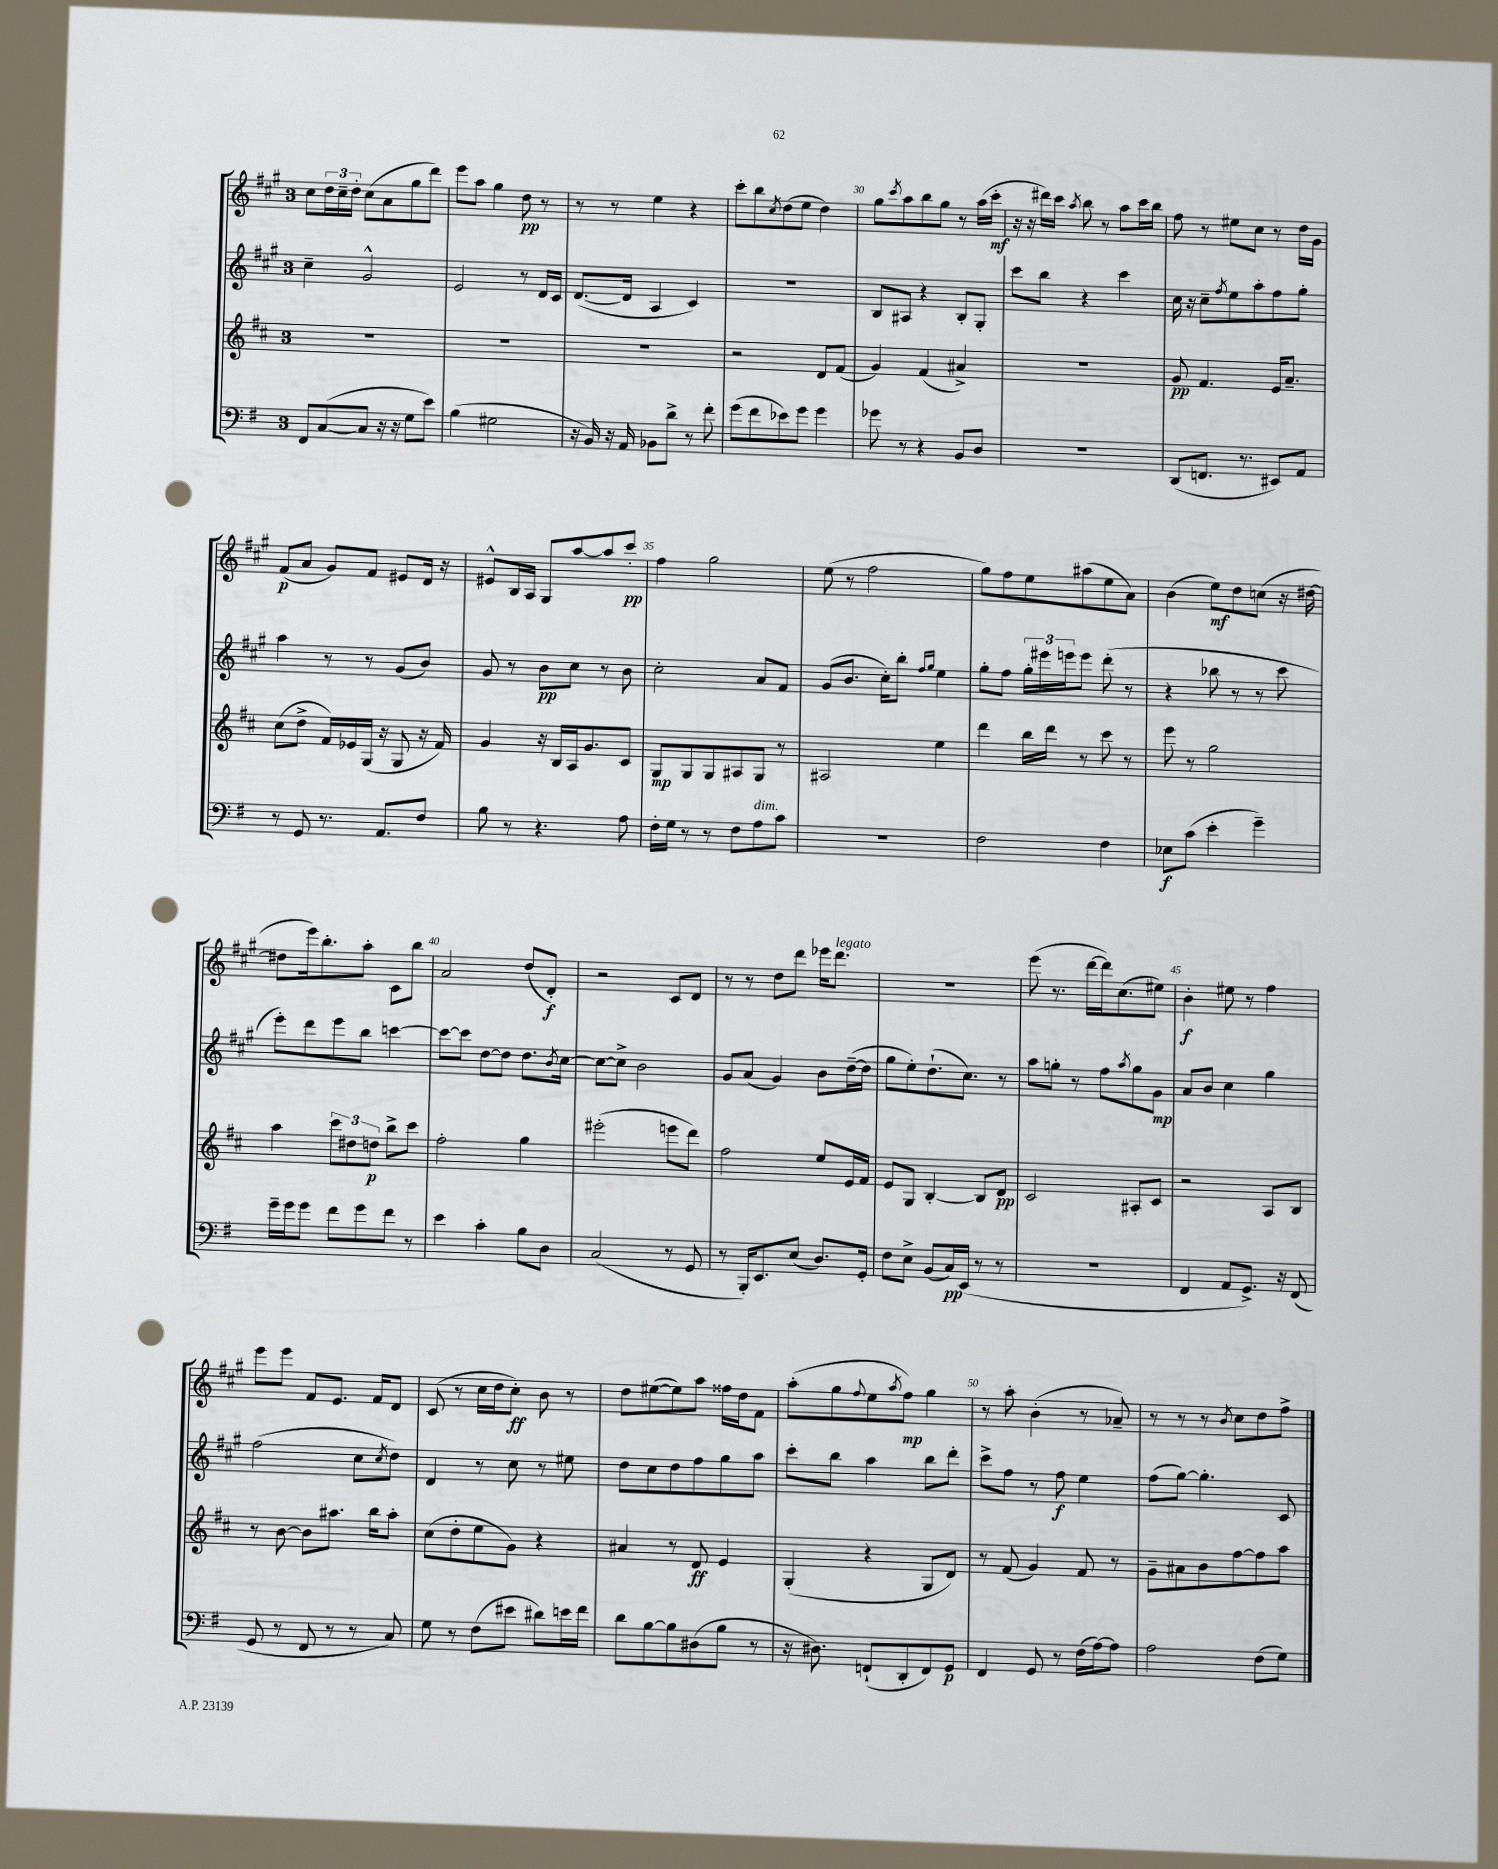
<<
\new StaffGroup <<
\new Staff = "s0" {
    \clef treble \key a \major \once \override Staff.TimeSignature.style = #'single-digit \time 3/4
    cis''8 \tuplet 3/2 { d''16 cis''16-- d''16-. } cis''8( a'8 gis''8 d'''8) |
    e'''8 a''8 gis''4 d''8\pp r8 |
    r8 r8 e''4 r4 |
    cis'''8-. b''8 \acciaccatura { cis''8 } d''8( e''8 d''4) |
    gis''8 \acciaccatura { cis'''8 } a''8 b''8 gis''8 r8 a''16( cis'''16-.\mf |
    r16 r16 dis'''16) cis'''16 \acciaccatura { a''8 } b''8 r8 a''8 cis'''16 b''16 |
    fis''8 r8 eis''8 cis''8 r8 d''16 gis'16 |
    fis'8\p( a'8 gis'8) fis'8 eis'8 d'16 r16 |
    eis'8-^ b16 a16 gis8 a''8~ a''8 cis'''8-.\pp |
    fis''4 gis''2 |
    e''8( r8 fis''2 |
    gis''8) fis''8 e''8 ais''8( e''8 a'8) |
    b'4( e''8\mf) d''8 c''8( r16 dis''16~ |
    dis''8 e'''16) b''8.-. a''8-. cis'8 b''8 |
    a'2 d''8( d'8-.\f) |
    r2 cis'8 d'8 |
    r8 r8 d''8 d'''8 ees'''16 d'''8.^\markup { \italic "legato" } |
    R2. |
    e'''8( r8. d'''16~ d'''16) cis''8.( eis''8) |
    b'4-.\f eis''8 r8 fis''4 |
    e'''8 e'''8 fis'8 e'8. fis'16 d'8 |
    cis'8( r8 cis''16 d''16 cis''8-.\ff) b'8 r8 |
    d''8 eis''8~( eis''8) a''8 fisis''16 d''16 fis'8 |
    a''8-.( gis''8 \appoggiatura { fis''8 } e''8 \acciaccatura { a''8 } fis''8\mp) gis''4 |
    r8 a''8-. b'4-.( r8 aes'8--) |
    r8 r8 r8 \acciaccatura { b'8 } cis''8 d''8 fis''8-> \bar "|." |
}
\new Staff = "s1" {
    \clef treble \key a \major \once \override Staff.TimeSignature.style = #'single-digit \time 3/4
    cis''4-- gis'2-^ |
    e'2 r8 d'16 cis'16 |
    d'8.~( d'16 a4 cis'4) |
    R2. |
    b8 ais8 r4 b8-. gis8-. |
    cis'''8 b''8 r4 cis'''4 |
    cis''16 r16 cis''8-- \acciaccatura { fis''8 } e''8 a''8-. fis''8 gis''8-. |
    a''4 r8 r8 gis'8( b'8) |
    gis'8 r8 b'8\pp cis''8 r8 b'8 |
    cis''2-. a'8 fis'8 |
    gis'8( b'8. cis''16-.) b''8-. \grace { fis''16 gis''16 } e''4 |
    gis''8-. fis''8 \tuplet 3/2 { gis''16-. eis'''16 e'''16 } e'''8 d'''8-.( r8 |
    r4 bes''8 r8 r8 cis'''8 |
    e'''8-.) d'''8 e'''8 b''8 c'''4~ |
    c'''8~ c'''8 d''8~ d''8 d''8. \acciaccatura { b'8 } cis''16~ |
    cis''8~ cis''8-> b'2 |
    gis'8 a'8( gis'4) b'8 d''16~--( d''16 |
    gis''8 e''8-.) d''8.-!( cis''8.) r8 |
    a''8 g''8-. r8 fis''8 \acciaccatura { a''8 } g''8 gis'8\mp |
    a'8 b'8 cis''4 gis''4 |
    fis''2( cis''8 \acciaccatura { cis''8 } d''8) |
    d'4 r8 cis''8 r8 eis''8 |
    d''8 cis''8 d''8 fis''8 gis''8 a''8 |
    cis'''8-. b''8 a''4 b''8 d'''8-. |
    cis'''8-> fis''8 r8 fis''8\f e''4 |
    fis''8( gis''8~) gis''4.-. cis'8 \bar "|." |
}
\new Staff = "s2" {
    \clef treble \key d \major \once \override Staff.TimeSignature.style = #'single-digit \time 3/4
    R2. |
    R2. |
    R2. |
    r2 d'8 fis'8( |
    g'4) fis'4( ais'4->) |
    R2. |
    g'8\pp fis'4. e'16 a'8.-- |
    cis''8( d''8-> fis'16) ees'16 g16( r16 g8 r16 fis'16) |
    g'4 r16 b16 a16 g'8. cis'8 |
    g8\mp g8 g8 ais8 g8 r8 |
    ais2 e''4 |
    d'''4 b''16 d'''16 r8 cis'''8 r8 |
    e'''8 r8 g''2 |
    a''4 \tuplet 3/2 { cis'''8 dis''8 d''8\p } b''8-> cis'''8 |
    fis''2-. g''4 |
    eis'''2-.( e'''8 d'''8) |
    fis''2 e''8 e'16 fis'16 |
    e'8 g8 b4~-. b8 d'8\pp |
    cis'2 ais8-. cis'8 |
    r2 a8 b8 |
    r8 b'8~ b'8 ais''8. b''16 ais''8-. |
    cis''8( d''8-. e''8 g'8) r4 |
    ais'4 r8 d'8\ff e'4 |
    g4-.( r4 g8 d'8) |
    r8 fis'8( g'4) fis'8 r8 |
    g'8-- ais'8 b'8 fis''8~ fis''8 a''8 \bar "|." |
}
\new Staff = "s3" {
    \clef bass \key g \major \once \override Staff.TimeSignature.style = #'single-digit \time 3/4
    fis,8 c8~( c8 r16 r16 g8 e'8) |
    b4( gis2 |
    r16 b,16) r16 a,16 bes,8 d'8-> r8 fis'8-. |
    g'8( fis'8 ees'8) g'8 g'4 |
    ges'8 r8 r4 b,8 d8 |
    R2. |
    d,8( f,8. r8. eis,8) a,8 |
    r8 g,8 r8. a,8. fis8 |
    b8 r8 r4. a8 |
    fis16-. g16 r8 r8 fis8 a8^\markup { \italic "dim." } c'8 |
    R2. |
    fis2 fis4 |
    ees8\f c'8( e'4-. g'4--) |
    g'16-- g'16 g'8 fis'8 g'8 fis'8 r8 |
    e'4 c'4-. b8 d8 |
    c2( r8 g,8 |
    r8 b,,16-.) e,8. e8( d8.) g,16-. |
    fis8 e8-> b,8( c16\pp) e,16( r8 r8 |
    r2. |
    fis,4 a,8 g,8.->) r16 fis,8( |
    g,8 r8 fis,8 r8 r8 c8) |
    g8 r8 fis8( eis'8 dis'8) e'16 fis'16 |
    d'8 b8~ b8 dis8( b8 r8 |
    r16 dis8.) f,8-!( d,8-. f,8) g,8\p |
    fis,4 g,8 r8 fis16( a16~) a8 |
    a2 fis8( g8) \bar "|." |
}
>>
>>
\layout { \context { \Score currentBarNumber = #26 \override BarNumber.break-visibility = ##(#f #t #t) barNumberVisibility = #(every-nth-bar-number-visible 5) } }
